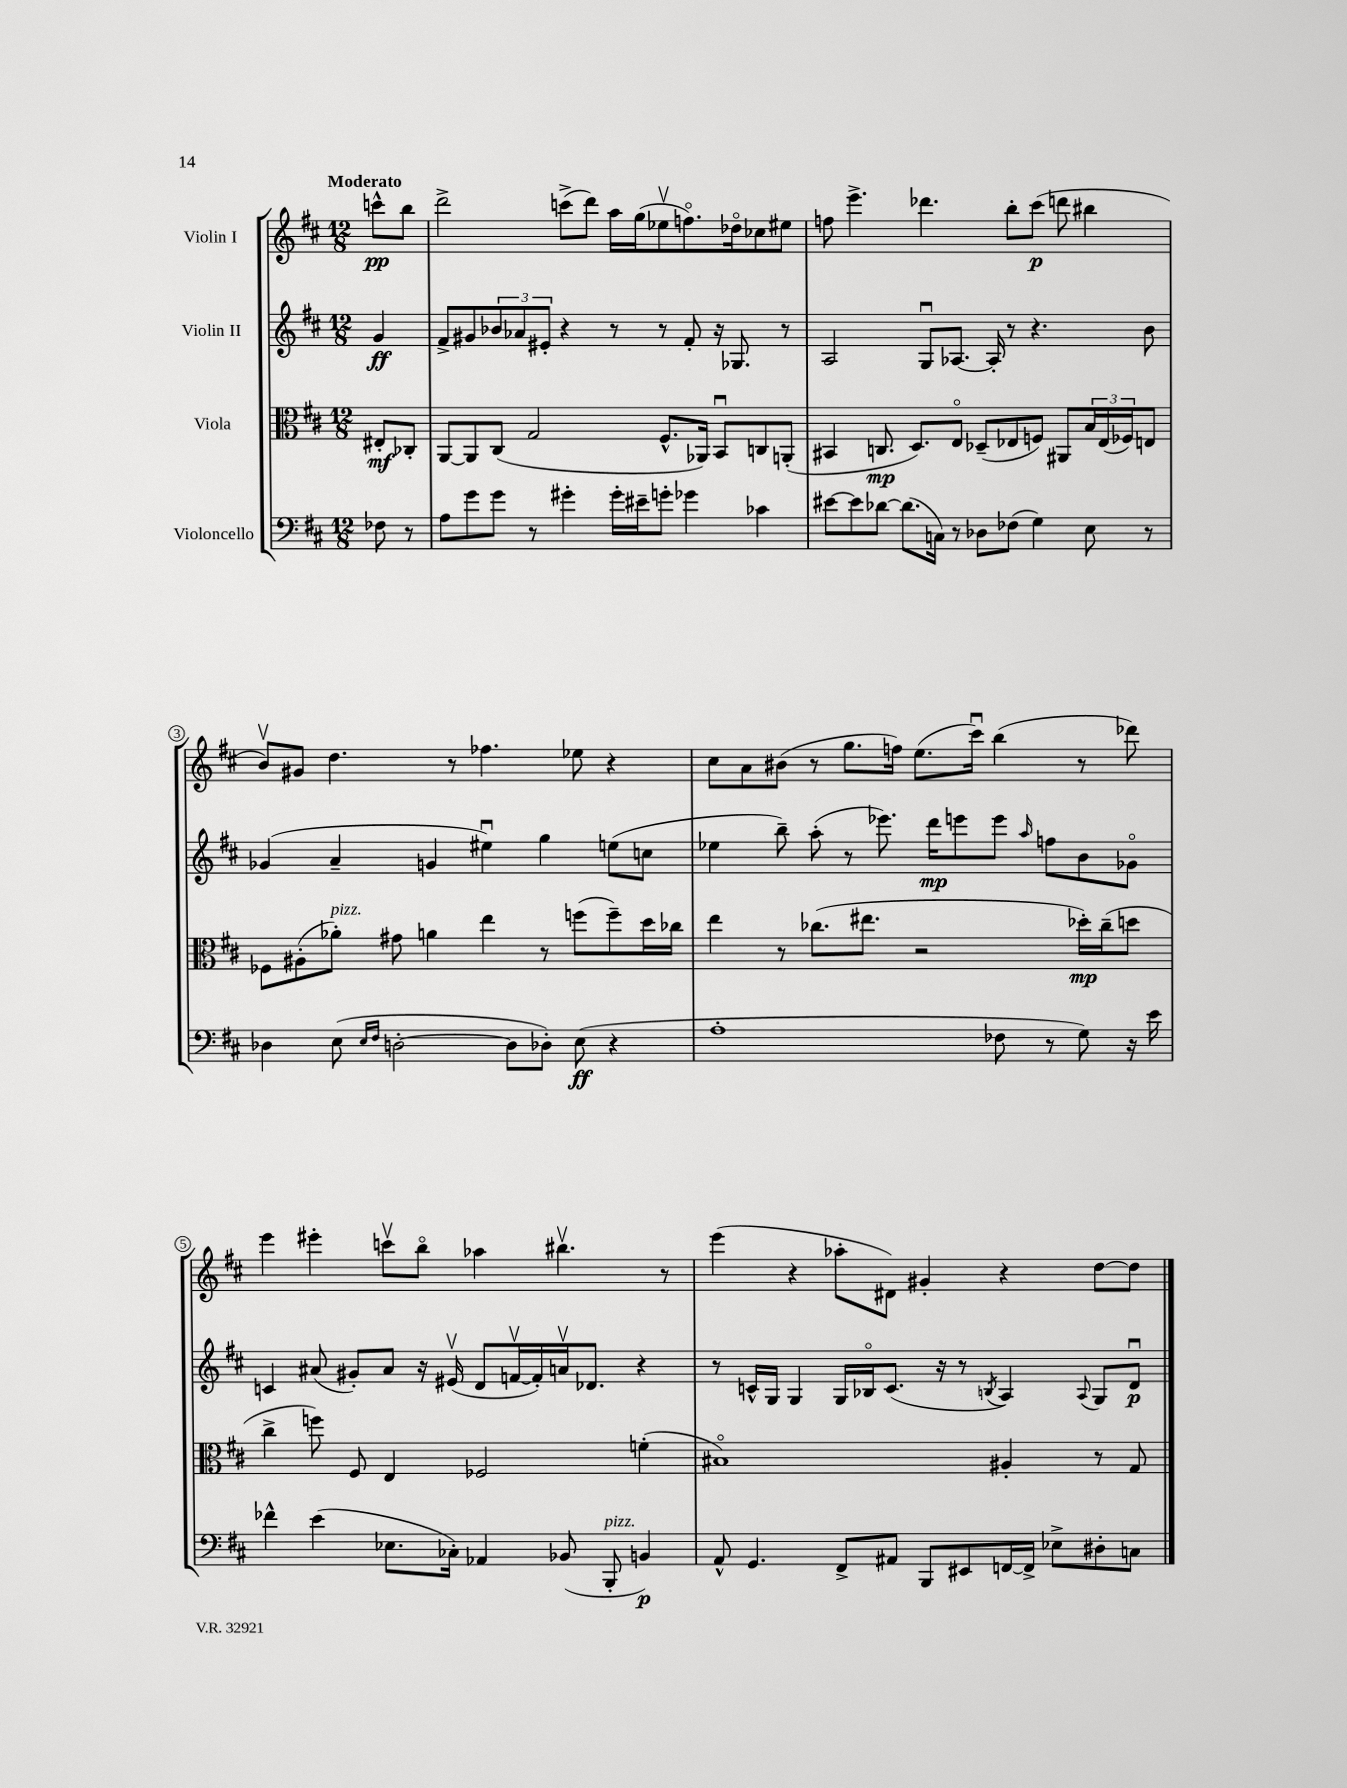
<<
\new StaffGroup <<
\new Staff = "s0" \with { instrumentName = "Violin I" } {
    \clef treble \key d \major \numericTimeSignature \time 12/8 \partial 4 \tempo "Moderato"
    c'''8-^\pp b''8 |
    d'''2-> c'''8->( d'''8) a''16 g''16( ees''8\upbow f''8.\flageolet) des''16\flageolet ces''8 eis''8 |
    f''8 e'''4.-> des'''4. b''8-. cis'''8\p( d'''8 bis''4 |
    b'8\upbow) gis'8 d''4. r8 fes''4. ees''8 r4 |
    cis''8 a'8 bis'8( r8 g''8. f''16) e''8.( cis'''16\downbow) b''4( r8 des'''8) |
    e'''4 eis'''4-. c'''8\upbow b''8\flageolet aes''4 bis''4.\upbow r8 |
    e'''4( r4 aes''8-. dis'8) gis'4-. r4 d''8~ d''8 \bar "|." |
}
\new Staff = "s1" \with { instrumentName = "Violin II" } {
    \clef treble \key d \major \numericTimeSignature \time 12/8 \partial 4
    g'4\ff |
    fis'8-> gis'8 \tuplet 3/2 { bes'8 aes'8 eis'8-. } r4 r8 r8 fis'8-. r16 ges8. r8 |
    a2 g8\downbow aes8.~ aes16-. r8 r4. b'8 |
    ges'4( a'4-- g'4 eis''4\downbow) g''4 e''8( c''8 |
    ees''4 b''8--) a''8-.( r8 ees'''8.) d'''16\mp e'''8 e'''8 \grace { a''16 } f''8 b'8 ges'8\flageolet |
    c'4 ais'8( gis'8-.) ais'8 r16 eis'16\upbow( d'8 f'16~\upbow f'16-.) a'16\upbow des'8. r4 |
    r8 c'16-^ g16 g4 g16 bes16\flageolet c'8.( r16 r8 \acciaccatura { b8 } a4) \appoggiatura { a8 } g8 d'8\downbow\p \bar "|." |
}
\new Staff = "s2" \with { instrumentName = "Viola" } {
    \clef alto \key d \major \numericTimeSignature \time 12/8 \partial 4
    eis8-.\mf ces8-. |
    a,8~ a,8 cis8( g2 fis8.-^ aes,16) b,8\downbow c8 a,8-.( |
    bis,4 c8.\mp d8.) e8\flageolet des8--( ees8 f8) ais,8 \tuplet 3/2 { b16 ees16( fes16) } e8 |
    fes8 ais8-.( aes'8-.^\markup { \italic "pizz." }) gis'8 a'4 e''4 r8 f''8( f''8--) d''16 ces''16 |
    e''4 r8 ces''8.( eis''8. r2 des''16-.\mp) ces''16--( d''8 |
    cis''4-> f''8) fis8 e4 fes2 f'4-.( |
    bis1\flageolet) ais4-. r8 g8 \bar "|." |
}
\new Staff = "s3" \with { instrumentName = "Violoncello" } {
    \clef bass \key d \major \numericTimeSignature \time 12/8 \partial 4
    fes8 r8 |
    a8 g'8 g'8 r8 gis'4-. gis'16-. eis'16-- g'8-. ges'4 ces'4 |
    eis'8~ eis'8 des'8~ des'8.( c16) r8 des8 fes8( g4) e8 r8 |
    des4 e8( \grace { e16 fis16 } d2~-. d8 des8-.) e8\ff( r4 |
    a1-. fes8 r8 g8) r16 e'16 |
    fes'4-^ e'4( ees8. ces16-.) aes,4 bes,8( b,,8-.^\markup { \italic "pizz." } b,4\p) |
    a,8-^ g,4. fis,8-> ais,8 b,,8 eis,8 f,16~ f,16-> ees8-> dis8-. c8 \bar "|." |
}
>>
>>
\layout { \context { \Score \override BarNumber.stencil = #(make-stencil-circler 0.1 0.3 ly:text-interface::print) } }
